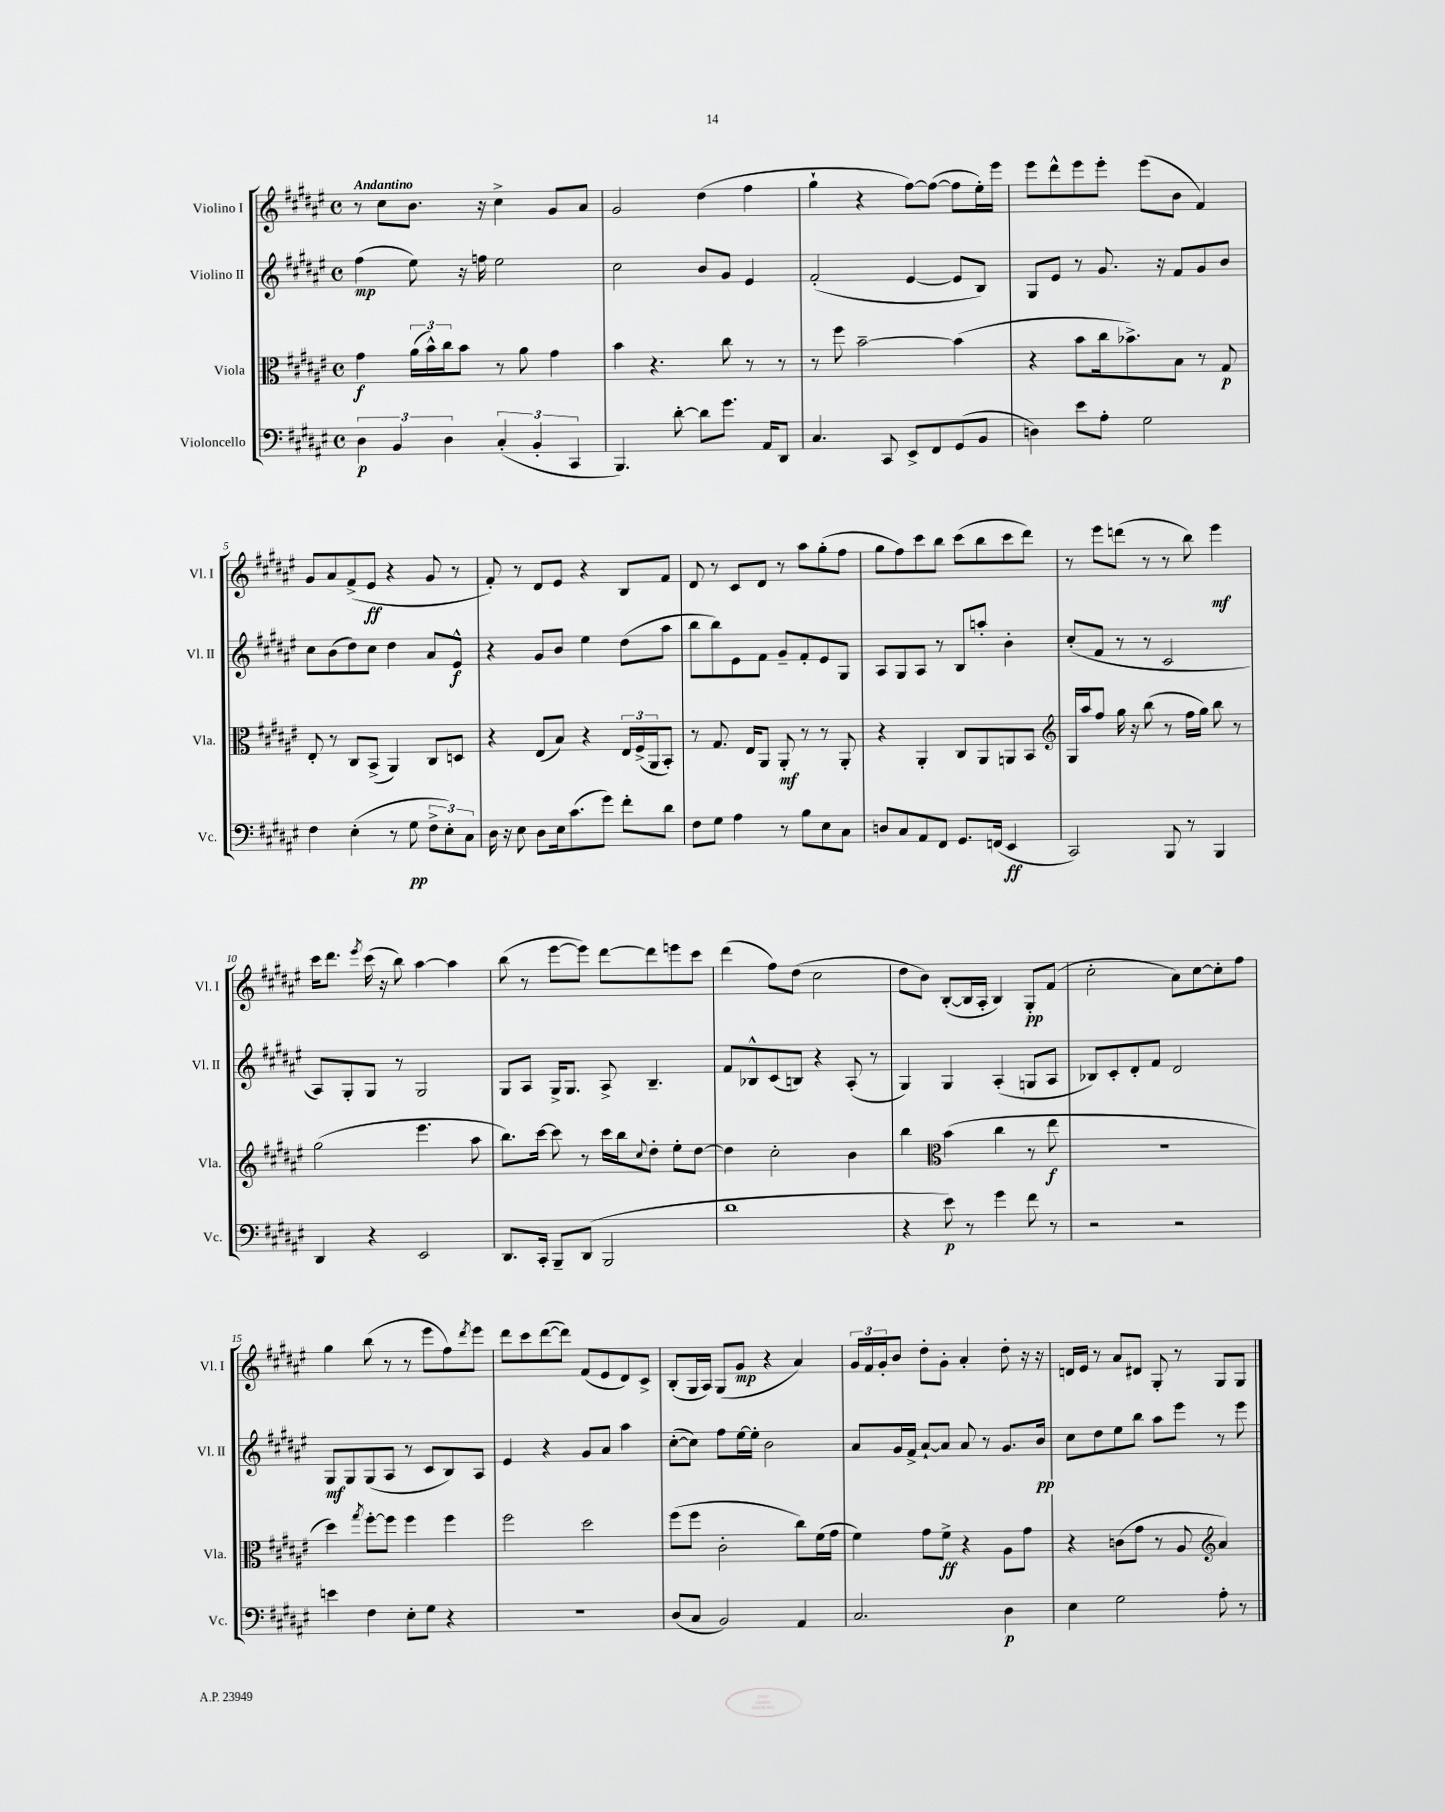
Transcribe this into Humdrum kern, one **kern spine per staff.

**kern	**kern	**kern	**kern
*staff4	*staff3	*staff2	*staff1
*clefF4	*clefC3	*clefG2	*clefG2
*k[f#c#g#d#a#e#]	*k[f#c#g#d#a#e#]	*k[f#c#g#d#a#e#]	*k[f#c#g#d#a#e#]
*M4/4	*M4/4	*M4/4	*M4/4
*met(c)	*met(c)	*met(c)	*met(c)
6D#	4g#	(4ff#	8r
.	.	.	8cc#
6BB	.	.	.
.	(24a#	8ee#)	8.b
.	24b^^)	.	.
6D#	24cc#	.	.
.	8b	16r	.
.	.	16ff	16r
(6C#'	8r	2ee#	4cc#^
.	8a#	.	.
6BB'	.	.	.
.	4g#	.	8g#
6CC#	.	.	.
.	.	.	8a#
=	=	=	=
4.BBB)	4b	2cc#	2g#
.	4.r	.	.
[8d#'	.	.	.
8d#]	.	8b	(4dd#
8.g#	8cc#	8g#	.
.	8r	4e#	4ff#
16AA#	.	.	.
8DD#	8r	.	.
=	=	=	=
4.C#	8r	(2f#'	4gg#`
.	8ff#	.	.
.	[2b~	.	4r
8CC#	.	.	.
8EE#^	.	[4e#	[8ff#)
8FF#	.	.	(8ff#_
(8GG#	(4b]	8e#]	8ff#]
8BB	.	8B)	16ee#')
.	.	.	16eee#
=	=	=	=
4D)	4r	8G#	8eee#
.	.	8e#	8ddd#^^
8e#	8b	8r	8eee#
8A#'	16cc#	8.g#	8eee#'
.	8.b-^)	.	.
2G#	.	.	(8eee#
.	.	16r	.
.	8B	8f#	8b
.	8r	8g#	4f#)
.	8G#	8b	.
=	=	=	=
4F#	8E#'	8cc#	8g#
.	8r	(8b	8a#
(4E#'	8C#	8dd#)	(8f#^
.	(8BB^	8cc#	8e#
8r	4AA#)	4dd#	4r
8G#	.	.	.
12F#^	8C#	8a#	8g#
12E#')	.	.	.
.	8D	8e#^^	8r
12C#	.	.	.
=	=	=	=
16D#	4r	4r	8f#')
16r	.	.	.
8E#	.	.	8r
8D#	(8E#	8g#	8d#
16E#	8B)	8b	8e#
(8.c#	.	.	.
.	4r	4ee#	4r
8g#)	.	.	.
8f#'	24E#	(8dd#	8B
.	(24F#^	.	.
.	24AA#	.	.
8d#	8BB')	8aa#	8f#
=	=	=	=
8F#	8r	8bb	8d#
8G#	8.G#	8bb)	8r
4A#	.	8e#	8c#
.	16E#	.	.
.	8AA#	8f#	8d#
8r	8AA#'	8g#~	8r
8B	8r	8f#'	8aa#
8E#	8r	8e#	(8gg#'
8C#	8AA#'	8G#	8ff#
=	=	=	=
8D	4r	8A#	8gg#
8C#	.	8G#	8ff#)
8AA#	4AA#'	8A#	8ccc#
8FF#	.	8r	8bb
8.GG#	8C#	8B	(8ccc#
.	8AA#	8aa'	8bb
(16FF	.	.	.
4EE#	8AA	4b'	8ccc#
.	8BB	.	8ddd#)
=	=	=	=
*	*clefG2	*	*
2CC#)	16G#	(8cc#'	8r
.	16aa#	.	.
.	8ff#	8f#	8eee#
.	16gg#	8r	(8ddd
.	16r	.	.
.	(8bb	8r	8r
8BBB	8r	2c#	8r
8r	16ff#	.	8bb)
.	16gg#)	.	.
4BBB	8bb	.	4eee#
.	8r	.	.
=	=	=	=
4DD#	(2gg#	8A#)	16ccc#
.	.	.	8.ddd#
.	.	8G#'	.
.	.	.	8qeee#
4r	.	8G#	(16ccc#
.	.	.	16r
.	.	8r	8bb)
2EE#	4.eee#	2G#	[4aa#
.	.	.	4aa#]
.	8aa#	.	.
=	=	=	=
8.DD#	8.bb)	8G#	(8bb
.	.	8A#	8r
16CC#'	[16ccc#	.	.
8BBB~	8ccc#]	16G#^	[8eee#
.	.	8.G#	.
(8DD#	8r	.	8eee#])
2BBB	16ccc#	8A#^	[8ddd#
.	16bb	.	.
.	8qqcc#	.	.
.	8dd#'	4.B~	8ddd#]
.	8ee#'	.	8eee
.	[8dd#	.	8ccc#
=	=	=	=
1d#	4dd#]	8f#	(4ddd#
.	.	8B-^^	.
.	2cc#'	(8c#	8ff#)
.	.	8B)	(8dd#
.	.	4r	2cc#
.	4b	(8A#'	.
.	.	8r	.
=	=	=	=
4r	4bb	4G#)	8dd#
.	.	.	8b)
*	*clefC3	*	*
8e#)	(4b	4G#	([8B'
8r	.	.	16B]
.	.	.	16A#'
4g#	4cc#	(4A#'	4B)
8f#	8r	8G	8G#'
8r	8ee#	8A#	(8f#
=	=	=	=
2r	1r	8B-)	2cc#'
.	.	8c#'	.
.	.	8d#'	.
.	.	8f#	.
2r	.	2d#	8a#)
.	.	.	[8cc#
.	.	.	8cc#']
.	.	.	8ff#
=	=	=	=
4e	4dd#)	8G#	4gg#
.	.	8G#	.
.	8qgg#	.	.
4F#	[8ff#'	(8G#	(8bb
.	8ff#]	8A#	8r
8E#'	4ff#	8r	8r
8G#	.	8c#	8eee#
4r	4ff#	8B)	8ff#)
.	.	.	8qddd#
.	.	8A#	8eee#
=	=	=	=
1r	2ff#	4e#	8ddd#
.	.	.	8ccc#
.	.	4r	([8ddd#
.	.	.	8ddd#])
.	2dd#	8g#	(8f#
.	.	8a#	8e#
.	.	4aa#	8d#)
.	.	.	8c#^
=	=	=	=
(8D#	(8ff#	([8cc#'	(8B'
8C#	8ff#	8cc#])	16G#
.	.	.	16A#)
2BB)	2c#'	8ff#	(8G#
.	.	[16ee#	8g#
.	.	16ee#']	.
.	.	2b	4r
4AA#	8cc#)	.	4a#)
.	(16f#	.	.
.	16g#	.	.
=	=	=	=
2.C#	4f#)	8a#	24g#
.	.	.	24f#
.	.	.	24g#'
.	.	16g#	8b
.	.	16f#^	.
.	8g#	[8a#`	8dd#'
.	8f#^	8a#]	8g#'
.	4r	8a#	4a#'
.	.	8r	.
4D#	8A#	8.g#	8dd#'
.	8g#	.	16r
.	.	16b	16r
=	=	=	=
4E#	4r	8cc#	16d
.	.	.	16e#
.	.	8dd#	8r
2G#	(8c	8ee#	8a#
.	8g#	8bb	8d#
.	8r	8aa#	8G#'
.	8A#	8eee#	8r
*	*clefG2	*	*
8A#'	4a#)	8r	8G#
8r	.	8eee#	8G#
==	==	==	==
*-	*-	*-	*-
